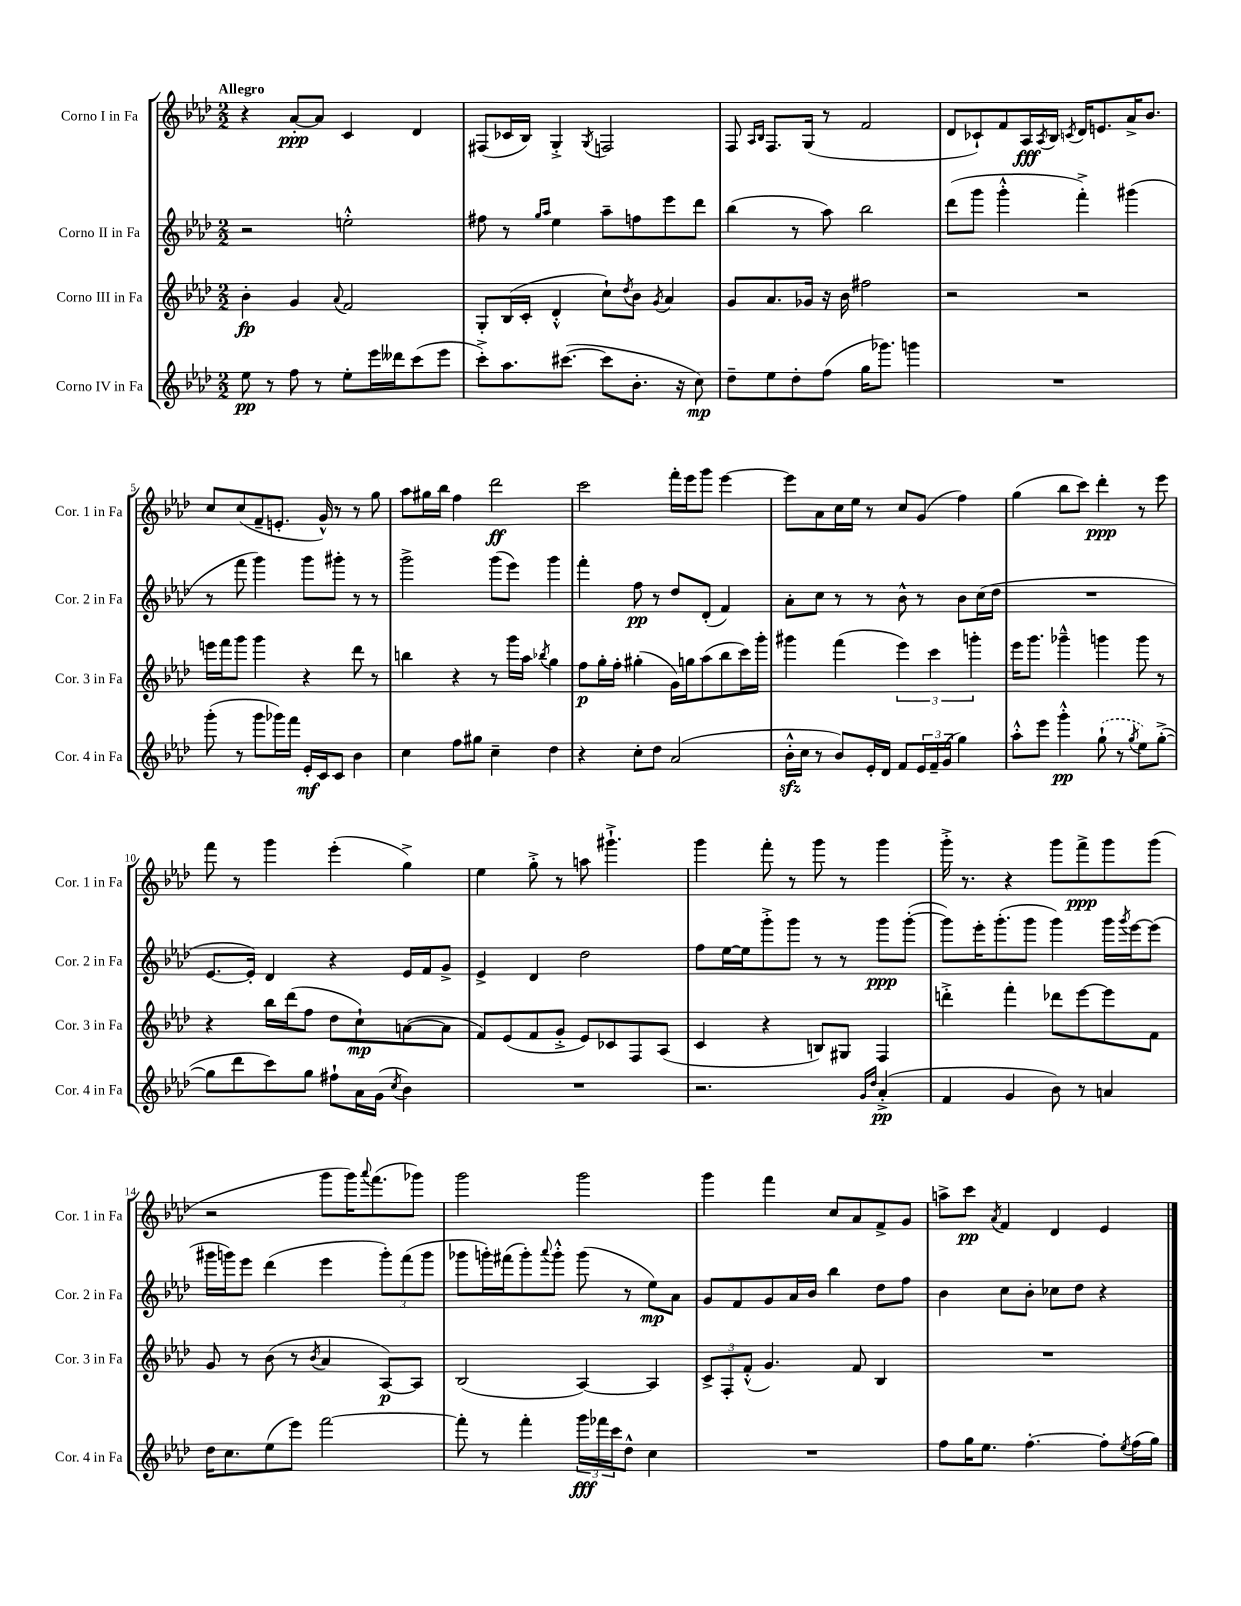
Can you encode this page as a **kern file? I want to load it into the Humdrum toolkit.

**kern	**kern	**kern	**kern
*staff4	*staff3	*staff2	*staff1
*clefG2	*clefG2	*clefG2	*clefG2
*k[b-e-a-d-]	*k[b-e-a-d-]	*k[b-e-a-d-]	*k[b-e-a-d-]
*M2/2	*M2/2	*M2/2	*M2/2
8ee-\	4b-'\	2r	4r
8r	.	.	.
8ff\	4g/	.	[8a-'/L
8r	.	.	8a-/]J
.	8qqa-/	.	.
8ee-'\L	2f/	2ee'^^\	4c/
16eee-\L	.	.	.
16ddd--\J	.	.	.
(8ccc\	.	.	4d-/
8eee-\J	.	.	.
=	=	=	=
8ccc'^\L)	8G'/L	8ff#\	(8F#/L
8.aa-\	(16B-/L	8r	16c-/L
.	16c'/JJ	.	16B-/JJ)
.	.	16qqgg/LL	.
.	.	16qqaa-/JJ	.
.	4d-'^^/	4ee-\	4G'^/
([8.ccc#\J	.	.	.
.	.	.	8qG/
8ccc#\]L	8cc`\L)	8aa-~\L	2F/
.	8qdd-/	.	.
8.b-'\J	8b-\J	8ff\	.
.	8qg/	.	.
.	4a-/	8eee-\	.
16r	.	.	.
8cc\)	.	8ddd-\J	.
=	=	=	=
8dd-~\L	8g/L	(4bb-\	8F/
.	.	.	16qqA-/LL
.	.	.	16qqB-/JJ
8ee-\	8.a-/	.	8.F/L
8dd-'\	.	8r	.
.	16g-/Jk	.	(16G/Jk
(8ff\J	16r	8aa-\)	8r
.	16b-\	.	.
16gg\LK	2ff#\	2bb-\	2f/
8.ggg-\J)	.	.	.
4ggg\	.	.	.
=	=	=	=
1r	2r	(8ddd-\L	8d-/L
.	.	8ggg\J	8c-`/)
.	.	4ggg'^^\	8f/
.	.	.	16A-/L
.	.	.	8qA-/
.	.	.	16B-/JJ
.	.	.	8qc/
.	2r	4fff'^\)	16d-/LK
.	.	.	8.e/
.	.	(4ggg#\	16a-^/K
.	.	.	8.b-/J
=	=	=	=
(8ggg'\	16eee\LL	8r	8cc/L
.	16fff\J	.	.
8r	8ggg\J	8fff\	(8cc/
8ggg\L	4ggg\	4ggg\)	8f~/
16ggg-\L)	.	.	8.e'/J
16fff\JJ	.	.	.
16e-'/LL	4r	8ggg\L	.
16c/J	.	.	16g^^/)
8c/J	.	8ggg#'\J	8r
4b-\	8ddd-\	8r	8r
.	8r	8r	8gg\
=	=	=	=
4cc\	4bb\	2ggg^\	8aa-\L
.	.	.	16gg#\L
.	.	.	16bb-\JJ
8ff\L	4r	.	4ff\
8gg#\J	.	.	.
4cc~\	8r	(8ggg\L	2ddd-\
.	16ggg\LL	8eee-\J)	.
.	16aa-\JJ	.	.
.	8qbb-/	.	.
4dd-\	4gg\	4ggg\	.
=	=	=	=
4r	8ff\L	4fff'\	2ccc\
.	16gg'\L	.	.
.	16ff'\JJ	.	.
8cc'\L	(4gg#'\	8ff\	.
8dd-\J	.	8r	.
(2a-/	16g\LL)	8dd-/L	16fff'\LL
.	16gg\J	.	16eee-\J
.	(8aa-\	(8d-'/J	8ggg\J
.	8bb-\	4f/)	[4eee-\
.	16ccc\L)	.	.
.	16ggg'\JJ	.	.
=	=	=	=
16b-'^^\LL	4ggg#\	8a-'\L	8eee-\]L
16cc\JJ	.	.	.
8r	.	8cc\J	8a-\
8b-/L)	(4fff\	8r	16cc\L
.	.	.	16ee-\JJ
16e-'/L	.	8r	8r
16d-/JJ	.	.	.
8f/L	6eee-\)	8b-^^\	8cc/L
24e-/L	.	8r	(8g/J
24f~/	6ccc\	.	.
(24g/JJ	.	.	.
4gg\)	.	8b-\L	4ff\)
.	6ggg'\	.	.
.	.	(16cc\L	.
.	.	16dd-\JJ	.
=	=	=	=
8aa-'^^\L	16eee-\LK	1r	(4gg\
.	8.ggg\J	.	.
8eee-\J	.	.	.
4ggg'^^\	4ggg-~^^\	.	8bb-\L
.	.	.	8ccc\J)
(8gg`\	4ggg\	.	4ddd-'\
8r	.	.	.
8qgg/	.	.	.
8ee-\L)	8ggg\	.	8r
([8gg'^\J	8r	.	8eee-\
=	=	=	=
8gg\]L	4r	[8.e-/L	8fff\
8ddd-\	.	.	8r
.	.	16e-'/]Jk)	.
8ccc\)	16bb-\LL	4d-/	4ggg\
.	(16ddd-\J	.	.
8gg\J	8ff\J	.	.
8ff#`\L	8dd-\L	4r	(4eee-'\
16a-\L	8cc`\)	.	.
(16g\JJ	.	.	.
8qcc/	.	.	.
4b-\)	([8a\	16e-/LL	4gg^\)
.	.	16f/J	.
.	8a\]J	8g^/J	.
=	=	=	=
1r	8f/L)	4e-^/	4ee-\
.	(8e-/	.	.
.	8f/	4d-/	8gg'^\
.	8g'^/J	.	8r
.	8e-/L)	2dd-\	8aa\
.	8c-/	.	4.ggg#`^\
.	8F/	.	.
.	(8A-/J	.	.
=	=	=	=
2.r	4c/	8ff\L	4ggg\
.	.	[16ee-\L	.
.	.	16ee-\]J	.
.	4r	8ggg'^\	8fff'\
.	.	8ggg\J	8r
.	8B/L)	8r	8ggg\
.	8G#/J	8r	8r
16qqg/LL	.	.	.
16qqdd-/JJ	.	.	.
(4a-'^/	4F/	8ggg\L	4ggg\
.	.	([8ggg'\J	.
=	=	=	=
4f/	4ddd'^\	8ggg\]L)	16ggg'^\
.	.	.	8.r
.	.	16eee-'\K	.
.	.	(8.ggg'\	.
4g/	4fff'\	.	4r
.	.	8ggg\J	.
8b-\)	8ddd-\L	4ggg\)	8ggg\L
8r	[8eee-\	.	8fff^\
4a/	8eee-\]	16ggg\LL	8ggg\
.	.	8qggg/	.
.	.	[16eee-\J	.
.	8f\J	(8eee-\]J	(8ggg\J
=	=	=	=
16dd-\LK	8g/	16ggg#\LL	2r
8.cc\	.	16ggg\J)	.
.	8r	8eee-\J	.
(8ee-\	(8b-\	(4ddd-\	.
8eee-\J)	8r	.	.
.	8qb-/	.	.
[2fff\	4a-/	4eee-\	8ggg\L
.	.	.	16ggg\K)
.	.	.	8qqaaa-/
.	.	.	(8.fff\
.	[8A-/L)	12ggg'\L)	.
.	.	(12fff\	.
.	8A-/]J	.	8ggg-\J)
.	.	12ggg\J	.
=	=	=	=
8fff'\]	(2B-/	8ggg-\L	2ggg\
8r	.	16ggg'\L)	.
.	.	(16fff#\J	.
4fff'\	.	8ggg'\)	.
.	.	8qqaaa-/	.
.	.	8ggg'^^\J	.
24ggg\LL	[4A-/)	(8ggg\	2ggg\
24fff-\	.	.	.
24ccc\J	.	.	.
8dd-^^\J	.	8r	.
4cc\	4A-/]	8ee-\L)	.
.	.	8a-\J	.
=	=	=	=
1r	12c^/L	8g/L	4ggg\
.	12F'/	.	.
.	.	8f/	.
.	(12f'^^/J	.	.
.	4.g/)	8g/	4fff\
.	.	16a-/L	.
.	.	16b-/JJ	.
.	.	4bb-\	8cc/L
.	8f/	.	8a-/
.	4B-/	8dd-\L	8f^/
.	.	8ff\J	8g/J
=	=	=	=
8ff\L	1r	4b-\	8aa^\L
16gg\K	.	.	8ccc\J
8.ee-\J	.	.	.
.	.	.	8qa-/
.	.	8cc\L	4f/
[4.ff'\	.	8b-'\J	.
.	.	8cc-\L	4d-/
.	.	8dd-\J	.
8ff'\]L	.	4r	4e-/
8qee-/	.	.	.
(16ff\L	.	.	.
16gg\JJ)	.	.	.
==	==	==	==
*-	*-	*-	*-
